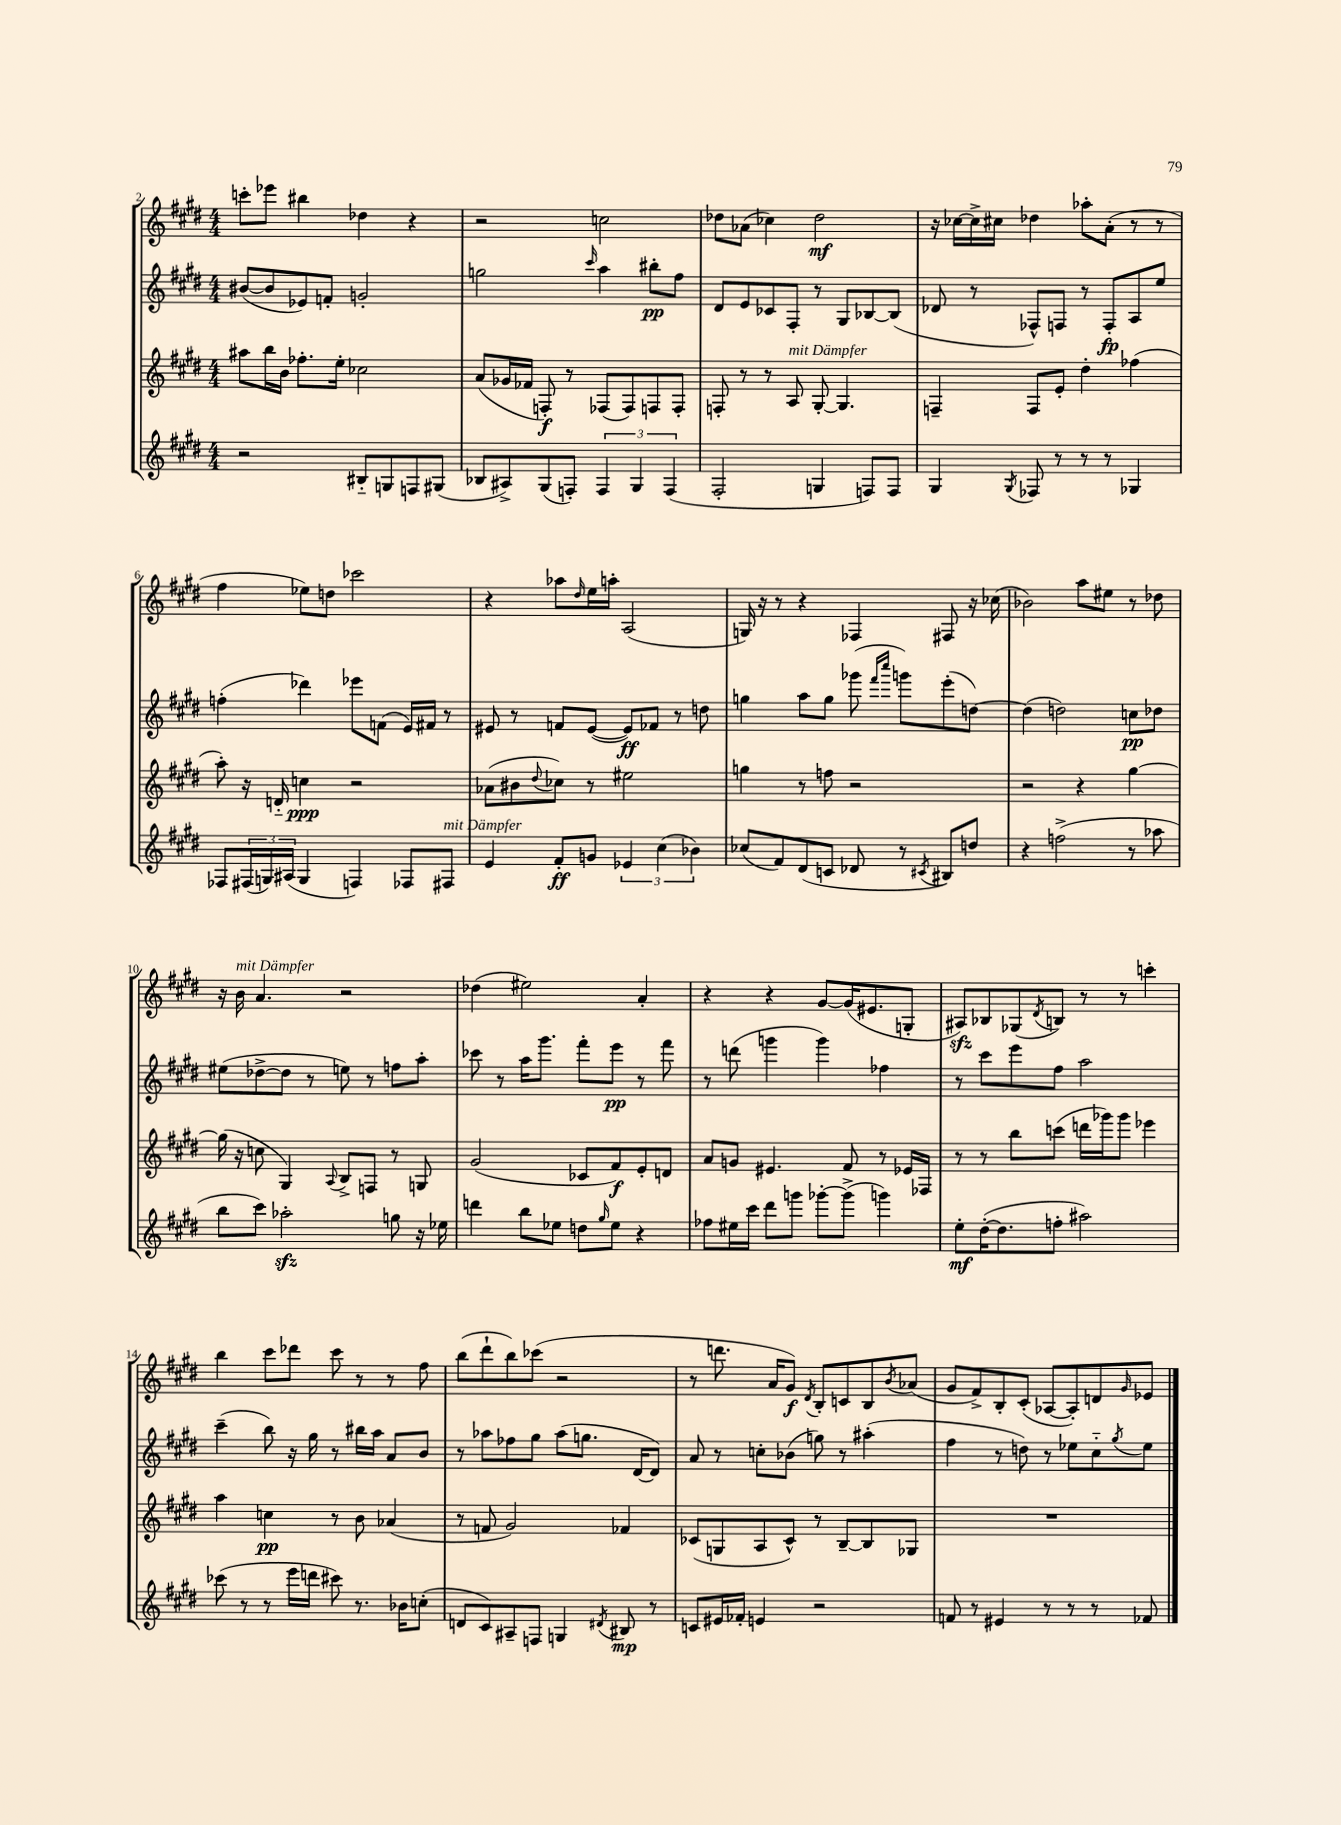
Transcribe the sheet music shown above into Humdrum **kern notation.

**kern	**dynam	**kern	**dynam	**kern	**dynam	**kern	**dynam
*part4	*part4	*part3	*part3	*part2	*part2	*part1	*part1
*staff4	*staff4	*staff3	*staff3	*staff2	*staff2	*staff1	*staff1
*clefG2	*	*clefG2	*	*clefG2	*	*clefG2	*
*k[f#c#g#d#]	*	*k[f#c#g#d#]	*	*k[f#c#g#d#]	*	*k[f#c#g#d#]	*
*M4/4	*	*M4/4	*	*M4/4	*	*M4/4	*
=2	=2	=2	=2	=2	=2	=2	=2
2r	.	8aa#X\L	.	([8b#X/L	.	8cccn'\L	.
.	.	16bb\L	.	8b#/]	.	8eee-X\J	.
.	.	16b\JJ	.	.	.	.	.
.	.	8.ff-X'\L	.	8e-X/)	.	4bb#X\	.
.	.	.	.	8fn'/J	.	.	.
.	.	16ee'\Jk	.	.	.	.	.
8B#X/L	.	2cc-X\	.	2gn'/	.	4dd-X\	.
8Gn/	.	.	.	.	.	.	.
8Fn/	.	.	.	.	.	4r	.
(8G#X/J	.	.	.	.	.	.	.
=3	=3	=3	=3	=3	=3	=3	=3
8B-X/L	.	(8a/L	.	2ggn\	.	2r	.
8A#X^/)	.	16g-X/L	.	.	.	.	.
.	.	16f-X/JJ	.	.	.	.	.
(8G#/	.	8Fn'/)	f	.	.	.	.
8Fn'/J)	.	8r	.	.	.	.	.
.	.	.	.	16qqccc#/	.	.	.
6F/	.	(8F-X/L	.	4aa\	.	2ccn\	.
.	.	8F-/)	.	.	.	.	.
6G#/	.	.	.	.	.	.	.
.	.	8Fn/	.	8bb#X'\L	pp	.	.
(6F/	.	.	.	.	.	.	.
.	.	8F'/J	.	8ff#\J	.	.	.
=4	=4	=4	=4	=4	=4	=4	=4
2F#'/	.	8Fn'/	.	8d#/L	.	8dd-X\L	.
.	.	8r	.	8e/	.	(8a-X\J	.
.	.	8r	.	8c-X/	.	4cc-X\)	.
!	!	!LO:TX:a:i:t=mit Dämpfer	!	!	!	!	!
.	.	8A/	.	8F#'/J	.	.	.
4Gn/	.	[8G#'/	.	8r	.	2dd-\	mf
.	.	4.G#/]	.	8G#/L	.	.	.
8Fn/L)	.	.	.	[8B-X/	.	.	.
8F/J	.	.	.	(8B-/J]	.	.	.
=5	=5	=5	=5	=5	=5	=5	=5
4G#/	.	4Fn~/	.	8d-X/	.	16r	.
.	.	.	.	.	.	[16cc-X\LL	.
.	.	.	.	8r	.	16cc-^\]	.
.	.	.	.	.	.	16cc#X\JJ	.
8qG#/	.	.	.	.	.	.	.
8F-X/	.	8F/L	.	8F-X^^/L)	.	4dd-X\	.
8r	.	8e'/J	.	8Fn/J	.	.	.
8r	.	4dd#'\	.	8r	.	8aa-X'\L	.
8r	.	.	.	8F'/L	fp	(8a'\J	.
4G-X/	.	(4ff-X\	.	8A/	.	8r	.
.	.	.	.	8ee/J	.	8r	.
!!LO:LB:g=z
=6	=6	=6	=6	=6	=6	=6	=6
8F-X/L	.	8aa'\)	.	(4ffn'\	.	4ff#\	.
(24F#X/L	.	16r	.	.	.	.	.
24Gn/)	.	.	.	.	.	.	.
.	.	16dn/	.	.	.	.	.
(24A#X/JJ	.	.	.	.	.	.	.
4G/	.	4ccn\	ppp	4ddd-X\)	.	8ee-X\L)	.
.	.	.	.	.	.	8ddn\J	.
4Fn/)	.	2r	.	8eee-X\L	.	2ccc-X\	.
.	.	.	.	(8fn\J	.	.	.
8F-X/L	.	.	.	16e/LL)	.	.	.
.	.	.	.	16f#X/JJ	.	.	.
!LO:TX:a:i:t=mit Dämpfer	!	!	!	!	!	!	!
8F#X/J	.	.	.	8r	.	.	.
=7	=7	=7	=7	=7	=7	=7	=7
4e/	.	(8a-X\L	.	8e#X/	.	4r	.
.	.	8b#X\	.	8r	.	.	.
.	.	8qqdd#/	.	.	.	.	.
8f#'/L	ff	8cc-X\J)	.	8fn/L	.	8aa-X\L	.
.	.	.	.	.	.	16qqdd#/	.
8gn/J	.	8r	.	([8e#/J	.	16ee\L	.
.	.	.	.	.	.	16aan'\JJ	.
6e-X/	.	2ee#X\	.	8e#/L])	ff	(2A/	.
.	.	.	.	8f-X/J	.	.	.
(6cc#\	.	.	.	.	.	.	.
.	.	.	.	8r	.	.	.
6b-X\)	.	.	.	.	.	.	.
.	.	.	.	8ddn\	.	.	.
=8	=8	=8	=8	=8	=8	=8	=8
(8cc-X/L	.	4ggn\	.	4ggn\	.	16Gn/)	.
.	.	.	.	.	.	16r	.
8f#/)	.	.	.	.	.	8r	.
(8d#/	.	8r	.	8aa\L	.	4r	.
8cn/J	.	8ffn\	.	8gg\J	.	.	.
8d-X/	.	2r	.	(8ggg-X\	.	4F-X/	.
.	.	.	.	16qqfff#/LL	.	.	.
.	.	.	.	16qqcccc#/JJ	.	.	.
8r	.	.	.	8gggn\L)	.	.	.
8qc#X/	.	.	.	.	.	.	.
8B#X/L)	.	.	.	(8eee'\	.	8F#X/	.
8ddn/J	.	.	.	[8ddn\J)	.	16r	.
.	.	.	.	.	.	(16cc-X\	.
=9	=9	=9	=9	=9	=9	=9	=9
4r	.	2r	.	(4dd\]	.	2b-X\)	.
(2ffn^\	.	.	.	2ddn\)	.	.	.
.	.	4r	.	.	.	8aa\L	.
.	.	.	.	.	.	8ee#X\J	.
8r	.	[4gg#\	.	8ccn\L	pp	8r	.
8aa-X\	.	.	.	8dd-X\J	.	8dd-X\	.
!!LO:LB:g=z
=10	=10	=10	=10	=10	=10	=10	=10
8bb\L	.	(16gg#\]	.	(8ee#X\L	.	16r	.
!	!	!	!	!	!	!LO:TX:a:i:t=mit Dämpfer	!
.	.	16r	.	.	.	16b\	.
8ccc#\J)	.	8ccn\	.	[8dd-X^\	.	4.a/	.
2aa-Xzz'\	.	4G#/)	.	8dd-\J]	.	.	.
.	.	.	.	8r	.	.	.
.	.	8qqA/	.	.	.	.	.
.	.	8B^/L	.	8een\)	.	2r	.
.	.	8Fn/J	.	8r	.	.	.
8ggn\	.	8r	.	8ffn\L	.	.	.
16r	.	8Gn/	.	8aa'\J	.	.	.
16ee-X\	.	.	.	.	.	.	.
=11	=11	=11	=11	=11	=11	=11	=11
4dddn\	.	(2g#/	.	8ccc-X\	.	(4dd-X\	.
.	.	.	.	8r	.	.	.
8bb\L	.	.	.	16aa\KL	.	2ee#X\)	.
.	.	.	.	8.ggg#\J	.	.	.
8ee-X\J	.	.	.	.	.	.	.
8ddn\L	.	8c-X/L	.	8fff#'\L	.	.	.
16qqgg#/	.	.	.	.	.	.	.
8ee-\J	.	8f#/)	f	8eee\J	pp	.	.
4r	.	8e'/	.	8r	.	4a'/	.
.	.	8dn/J	.	8fff#\	.	.	.
=12	=12	=12	=12	=12	=12	=12	=12
8ff-X\L	.	8a/L	.	8r	.	4r	.
16ee#X\L	.	8gn/J	.	(8dddn\	.	.	.
16ccc#\JJ	.	.	.	.	.	.	.
8ddd#\L	.	4.e#X/	.	4gggn\	.	4r	.
8gggn\J	.	.	.	.	.	.	.
[8ggg-X'\L	.	.	.	4ggg\)	.	[8g#/L	.
(8ggg-^\J]	.	8f#/	.	.	.	(16g#/K]	.
.	.	.	.	.	.	8.e#X/	.
4gggn\)	.	8r	.	4ff-X\	.	.	.
.	.	16e-X/LL	.	.	.	8Gn'/J	.
.	.	16F-X/JJ	.	.	.	.	.
=13	=13	=13	=13	=13	=13	=13	=13
8ee'\L	mf	8r	.	8r	.	8A#Xzz/L)	.
([16dd#'\K	.	8r	.	8ccc#\L	.	8B-X/	.
8.dd#\]	.	.	.	.	.	.	.
.	.	8bb\L	.	8eee\	.	(8G-X/	.
.	.	.	.	.	.	8qd#/	.
8ffn'\J	.	(8cccn\J	.	8ff#\J	.	8Bn/J)	.
2aa#X\)	.	16dddn\LL	.	2aa\	.	8r	.
.	.	16ggg-X\J)	.	.	.	.	.
.	.	8ggg-\J	.	.	.	8r	.
.	.	4eee-X\	.	.	.	4cccn'\	.
!!LO:LB:g=z
=14	=14	=14	=14	=14	=14	=14	=14
(8ccc-X\	.	4aa\	.	(4ccc#~\	.	4bb\	.
8r	.	.	.	.	.	.	.
8r	.	4ccn\	pp	8bb\)	.	8ccc#\L	.
16eee\LL	.	.	.	16r	.	8ddd-X\J	.
16dddn\JJ	.	.	.	16gg#\	.	.	.
8ccc#X\)	.	8r	.	8r	.	8ccc#\	.
8.r	.	8b\	.	16bb#X\LL	.	8r	.
.	.	.	.	16aa\JJ	.	.	.
.	.	(4a-X/	.	8a/L	.	8r	.
16b-X\KL	.	.	.	.	.	.	.
(8ccn'\J	.	.	.	8b/J	.	8ff#\	.
=15	=15	=15	=15	=15	=15	=15	=15
8dn/L	.	8r	.	8r	.	(8bb\L	.
8c#/)	.	8fn/	.	8aa-X\L	.	8ddd#`\	.
8A#X~/	.	2g#/)	.	8ff-X\	.	8bb\)	.
8Fn/J	.	.	.	8gg#\J	.	(8ccc-X\J	.
4Gn/	.	.	.	(8aa-\L	.	2r	.
.	.	.	.	8.ggn\J	.	.	.
8qd#X/	.	.	.	.	.	.	.
8B#X/	mp	4f-X/	.	.	.	.	.
.	.	.	.	[16d#/KL	.	.	.
8r	.	.	.	8d#/J])	.	.	.
=16	=16	=16	=16	=16	=16	=16	=16
8cn/L	.	(8c-X/L	.	8a/	.	8r	.
16e#X/L	.	8Gn/	.	8r	.	8.dddn\	.
16f-X'/JJ	.	.	.	.	.	.	.
4en/	.	8A/	.	8ccn'\L	.	.	.
.	.	.	.	.	.	16a/KL	.
.	.	8c-^^/J)	.	(8b-X\J	.	8g#/J)	f
.	.	.	.	.	.	8qd#/	.
2r	.	8r	.	8ggn\)	.	8B'/L	.
.	.	[8B~/L	.	8r	.	8cn/	.
.	.	8B/]	.	(4aa#X'\	.	8B/	.
.	.	.	.	.	.	8qb/	.
.	.	8G-X/J	.	.	.	(8a-X/J	.
=17	=17	=17	=17	=17	=17	=17	=17
8fn/	.	1r	.	4ff#\	.	8g#/L	.
8r	.	.	.	.	.	8f#^/)	.
4e#X/	.	.	.	8r	.	8B'/	.
.	.	.	.	8ddn\)	.	(8c#'/J	.
8r	.	.	.	8r	.	[8A-X/L	.
8r	.	.	.	8ee-X\L	.	8A-'/])	.
8r	.	.	.	8cc#\	.	8dn/	.
.	.	.	.	8qgg#/	.	16qqg#/	.
8f-X/	.	.	.	8ee-\J	.	8e-X/J	.
==	==	==	==	==	==	==	==
*-	*-	*-	*-	*-	*-	*-	*-
